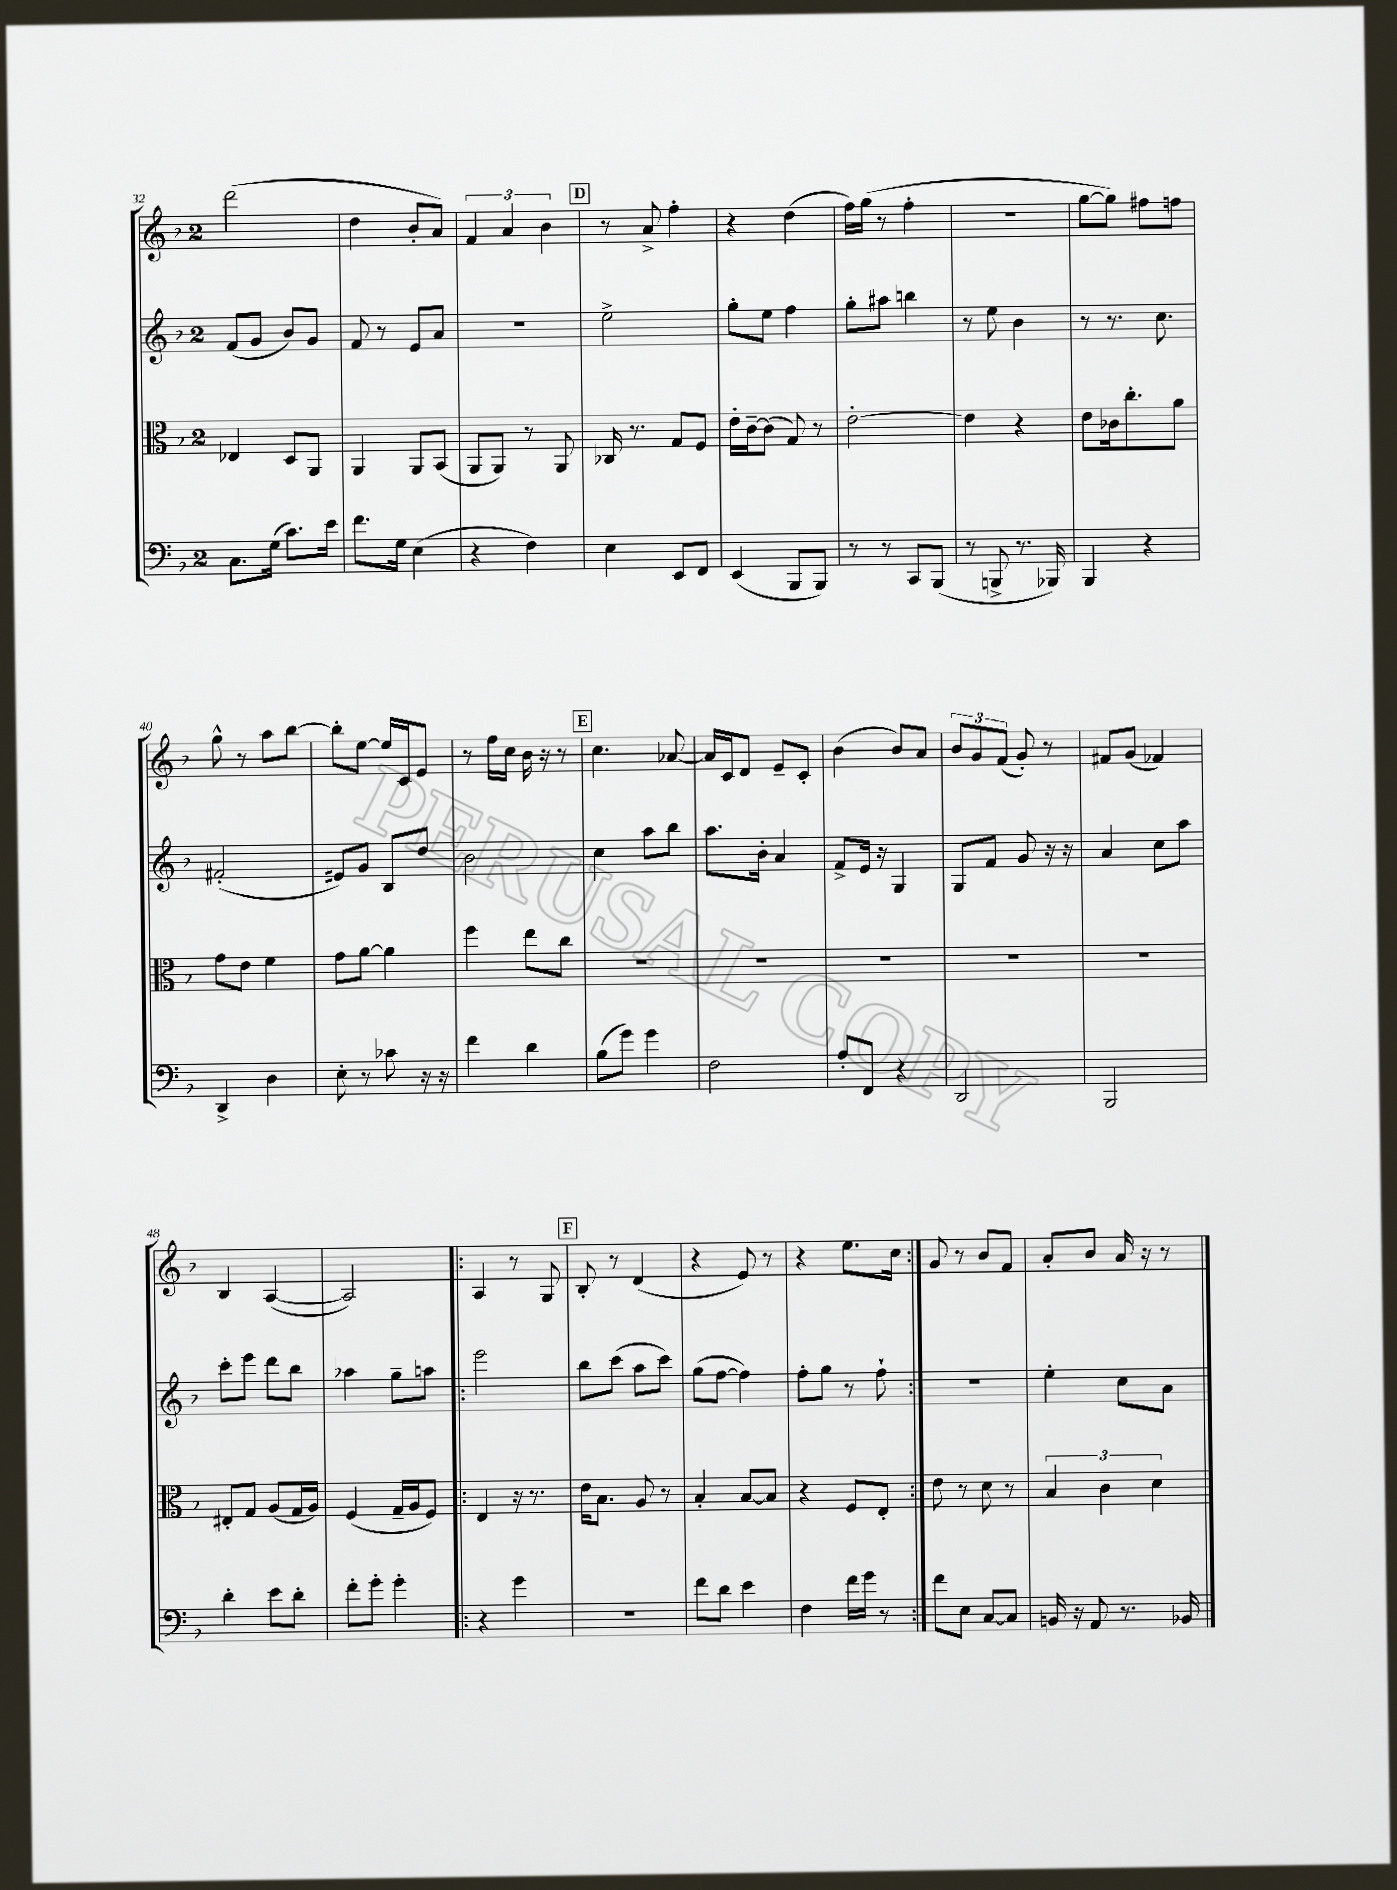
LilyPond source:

<<
\new StaffGroup <<
\new Staff = "s0" {
    \clef treble \key f \major \once \override Staff.TimeSignature.style = #'single-digit \time 2/4
    d'''2( |
    d''4 bes'8-. a'8) |
    \tuplet 3/2 { f'4 a'4 bes'4 } |
    \mark \markup { \box "D" } r8 a'8-> f''4-. |
    r4 d''4( |
    f''16) g''16( r8 f''4-. |
    R2 |
    g''8~ g''8) fis''8 f''8 |
    g''8-^ r8 a''8 bes''8~ |
    bes''8-. e''8~ e''16 c'16 e'8 |
    r8 f''16 c''16 bes'16 r16 r8 |
    \mark \markup { \box "E" } c''4. aes'8~ |
    aes'16 c'16 d'8 e'8-- c'8-. |
    bes'4( bes'8) a'8 |
    \tuplet 3/2 { bes'8 g'8 f'8( } g'8-.) r8 |
    fis'8 g'8( fes'4) |
    bes4 a4~( |
    a2) |
    \repeat volta 2 { a4 r8 g8 |
    \mark \markup { \box "F" } bes8-. r8 d'4( |
    r4 e'8) r8 |
    r4 e''8. c''16 | }
    g'8 r8 bes'8 f'8 |
    a'8-. bes'8 a'16 r16 r8 \bar "|." |
}
\new Staff = "s1" {
    \clef treble \key f \major \once \override Staff.TimeSignature.style = #'single-digit \time 2/4
    f'8( g'8 bes'8) g'8 |
    f'8 r8 e'8 a'8 |
    R2 |
    \mark \markup { \box "D" } e''2-> |
    g''8-. e''8 f''4 |
    g''8-. ais''8 b''4 |
    r8 e''8 bes'4 |
    r8 r8. c''8. |
    fis'2-.( |
    eis'8) g'8 bes8 d''8 |
    bes'2 |
    \mark \markup { \box "E" } c''4 a''8 bes''8 |
    a''8. bes'16-. a'4 |
    f'8-> e'16 r16 g4 |
    g8 f'8 g'8 r16 r16 |
    a'4 c''8 a''8 |
    c'''8-. e'''8 d'''8 bes''8 |
    aes''4 g''8-- a''8 |
    \repeat volta 2 { e'''2 |
    \mark \markup { \box "F" } bes''8 c'''8( a''8 c'''8) |
    g''8( f''8~ f''4) |
    f''8-. g''8 r8 f''8-! | }
    r2 |
    e''4-. c''8 a'8 \bar "|." |
}
\new Staff = "s2" {
    \clef alto \key f \major \once \override Staff.TimeSignature.style = #'single-digit \time 2/4
    ees4 d8 a,8 |
    a,4 a,8 bes,8( |
    a,8 a,8) r8 a,8 |
    \mark \markup { \box "D" } ces16 r8. g8 f8 |
    e'16-. c'16~-- c'8( g8) r8 |
    e'2~-. |
    e'4 r4 |
    e'8 ces'16 c''8.-. a'8 |
    g'8 e'8 f'4 |
    g'8 a'8~ a'4 |
    f''4 e''8 c''8 |
    \mark \markup { \box "E" } R2 |
    R2 |
    R2 |
    R2 |
    R2 |
    eis8-. g8 a8( g16 a16) |
    f4( g16-- a16 f8) |
    \repeat volta 2 { e4 r16 r8. |
    \mark \markup { \box "F" } e'16 bes8. a8 r8 |
    bes4-. bes8~ bes8 |
    r4 f8 e8-. | }
    e'8 r8 d'8 r8 |
    \tuplet 3/2 { bes4 c'4 d'4 } \bar "|." |
}
\new Staff = "s3" {
    \clef bass \key f \major \once \override Staff.TimeSignature.style = #'single-digit \time 2/4
    c8. g16( c'8.) e'16 |
    f'8. g16 e4( |
    r4 f4) |
    \mark \markup { \box "D" } e4 e,8 f,8 |
    e,4( bes,,8 bes,,8) |
    r8 r8 c,8 bes,,8( |
    r8 b,,8-> r8. bes,,16) |
    bes,,4 r4 |
    d,4-> d4 |
    e8-. r8 ces'8 r16 r16 |
    f'4 d'4 |
    \mark \markup { \box "E" } bes8( g'8) g'4 |
    f2 |
    a8-. f,8 r4 |
    d,2 |
    bes,,2 |
    d'4-. e'8 d'8-. |
    f'8-. g'8-. g'4-. |
    \repeat volta 2 { r4 g'4 |
    \mark \markup { \box "F" } r2 |
    f'8 d'8 e'4 |
    f4 f'16 g'16 r8 | }
    f'8 e8 c8~ c8 |
    b,16 r16 a,8 r8. bes,16 \bar "|." |
}
>>
>>
\layout { \context { \Score currentBarNumber = #32 } }
